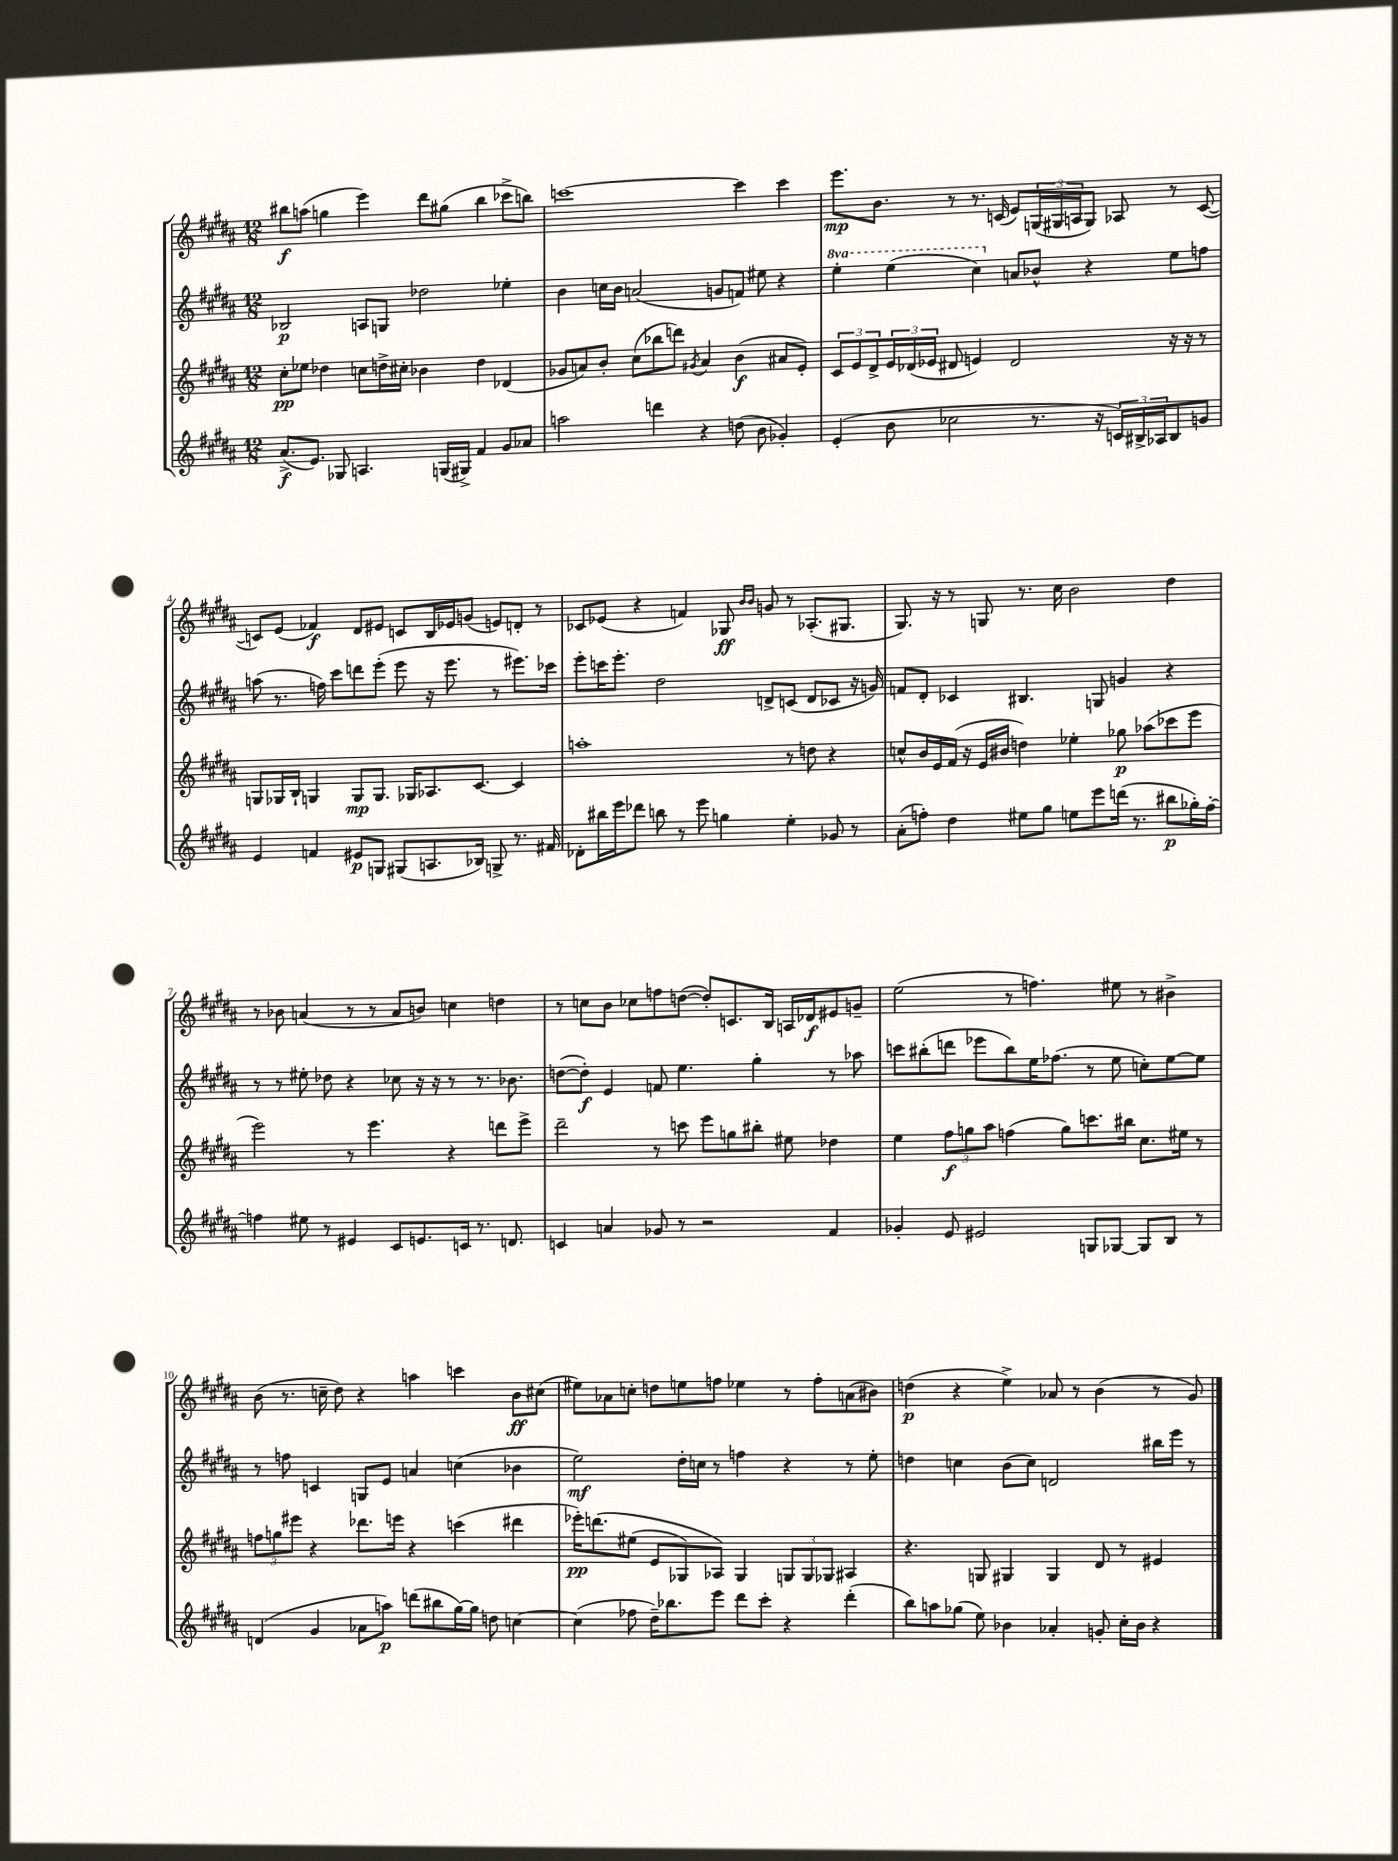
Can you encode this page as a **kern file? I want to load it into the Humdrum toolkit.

**kern	**dynam	**kern	**dynam	**kern	**dynam	**kern	**dynam
*part4	*part4	*part3	*part3	*part2	*part2	*part1	*part1
*staff4	*staff4	*staff3	*staff3	*staff2	*staff2	*staff1	*staff1
*clefG2	*	*clefG2	*	*clefG2	*	*clefG2	*
*k[f#c#g#d#a#]	*	*k[f#c#g#d#a#]	*	*k[f#c#g#d#a#]	*	*k[f#c#g#d#a#]	*
*M12/8	*	*M12/8	*	*M12/8	*	*M12/8	*
=1	=1	=1	=1	=1	=1	=1	=1
(8.a#^/L	f	8cc#'\L	pp	2B-X/	p	8bb#X\L	f
.	.	8ee-X\J	.	.	.	(8aan\J	.
8.e/J)	.	.	.	.	.	.	.
.	.	4dd-X\	.	.	.	4ggn\	.
8G-X/	.	.	.	.	.	.	.
4.An/	.	8ccn\L	.	8An/L	.	4eee\)	.
.	.	16ddn^\L	.	8Gn/J	.	.	.
.	.	16cc#X'\JJ	.	.	.	.	.
.	.	4b-X\	.	2dd-X\	.	8ddd#\L	.
(16Gn/LL	.	.	.	.	.	(8gg#X\J	.
16G#X^/JJ)	.	.	.	.	.	.	.
4f#/	.	4dd\	.	.	.	4bb#\	.
8g#/L	.	(4d-X/	.	4ee-X'\	.	8ccc-X^\L	.
8a-X/J	.	.	.	.	.	8bbn\J)	.
=2	=2	=2	=2	=2	=2	=2	=2
2aan\	.	8g-X/L	.	4b\	.	[1cccn	.
.	.	8an/)	.	.	.	.	.
.	.	8b'/J	.	16ccn\LL	.	.	.
.	.	.	.	16b\JJ	.	.	.
.	.	(8cc#\L	.	(2an/	.	.	.
4dddn\	.	8bb-X\	.	.	.	.	.
.	.	8dddn\J)	.	.	.	.	.
.	.	8qg#X/	.	.	.	.	.
4r	.	4a/	.	.	.	.	.
.	.	.	.	8gn/L	.	.	.
(8ddn\	.	(4b\	f	8fn/J)	.	4ccc\]	.
8b\	.	.	.	8ee#X\	.	.	.
4g-X'/)	.	8a#X/L	.	4r	.	4ccc\	.
.	.	8e'/J)	.	.	.	.	.
=3	=3	=3	=3	=3	=3	=3	=3
*	*	*	*	*8va	*	*	*
(4e'/	.	12c#/L	.	4eee'\	.	8.eee\L	mp
.	.	12e/	.	.	.	.	.
.	.	12d#^/	.	.	.	.	.
.	.	.	.	.	.	8.b\J	.
8b\	.	24e/L	.	(4eee\	.	.	.
.	.	(24d-X/	.	.	.	.	.
.	.	24e-X/JJ	.	.	.	.	.
2cc-X\	.	8d#X/	.	.	.	8r	.
.	.	4en/)	.	4ccc#\)	.	8.r	.
.	.	.	.	.	.	(16cn/	.
*	*	*	*	*X8va	*	*	*
.	.	2d#/	.	8an/L	.	8e/L)	.
8.r	.	.	.	8b-X^^/J	.	(24Gn/L	.
.	.	.	.	.	.	24G#X/	.
.	.	.	.	.	.	24An/J	.
.	.	.	.	4r	.	8G#/J)	.
16r	.	.	.	.	.	.	.
24cn/LL)	.	.	.	.	.	8A-X/	.
24B#X^/	.	.	.	.	.	.	.
24A-X/J	.	.	.	.	.	.	.
8B#/	.	16r	.	8ee\L	.	8r	.
.	.	16r	.	.	.	.	.
8gn/J	.	8r	.	8ffn\J	.	([8c/	.
!!LO:LB:g=z
=4	=4	=4	=4	=4	=4	=4	=4
4e/	.	8Gn/L	.	(8aan\	.	8cn/L])	.
.	.	16G-X/L	.	8.r	.	(8e/J	.
.	.	16B`/JJ	.	.	.	.	.
4fn/	.	4Gn/	.	.	.	4f-X/)	f
.	.	.	.	16ffn\)	.	.	.
.	.	.	.	8ccc#\L	.	.	.
8e#X/L	p	8G/L	mp	8dddn\	.	8d#/L	.
8Gn/J	.	8.G/J	.	(8eee'\J	.	8e#X/J	.
(8G#X/L	.	.	.	8eee\	.	8cn/L	.
.	.	16G-X/KL	.	.	.	.	.
8.An/	.	8.A-X/	.	16r	.	16B/L	.
.	.	.	.	8.eee\	.	16e-X/J	.
.	.	.	.	.	.	(8gn/J	.
16B-X/Jk)	.	[8.c#/J	.	.	.	.	.
8Gn^/	.	.	.	8r	.	8en/L)	.
8.r	.	4c#/]	.	8.eee#X\L)	.	8dn'/J	.
.	.	.	.	.	.	8r	.
16f#X/	.	.	.	16ccc-X\Jk	.	.	.
=5	=5	=5	=5	=5	=5	=5	=5
8d-X'\L	.	1aan'	.	8eee'\L	.	8c-X/L	.
16bb#X\L	.	.	.	16cccn\K	.	(8e-X/J	.
16eee\J	.	.	.	8.eee'\J	.	.	.
8ddd-X\J	.	.	.	.	.	4r	.
8bbn\	.	.	.	2dd#\	.	.	.
8r	.	.	.	.	.	4fn/)	.
8eee\	.	.	.	.	.	.	.
4ggn\	.	.	.	.	.	8G-X/	ff
.	.	.	.	.	.	16qqb/LL	.
.	.	.	.	.	.	16qqb/JJ	.
.	.	.	.	8dn^/L	.	8gn/	.
4ee'\	.	8r	.	(8cn/J	.	8r	.
.	.	8ddn\	.	8d/L	.	(8.A-X'/L	.
8g-X/	.	4r	.	8c-X/J	.	.	.
.	.	.	.	.	.	8.G#X/J	.
8r	.	.	.	16r	.	.	.
.	.	.	.	16gn/)	.	.	.
=6	=6	=6	=6	=6	=6	=6	=6
(8a#'\L	.	8ccn^^/L	.	8fn/L	.	8.G#/)	.
8ffn'\J)	.	16b/L	.	8d#'/J	.	.	.
.	.	16e/	.	.	.	16r	.
4dd#\	.	(16f#/JJ	.	4c-X/	.	8r	.
.	.	16r	.	.	.	.	.
.	.	16e/LL	.	.	.	8Gn/	.
.	.	16b#X/JJ	.	.	.	.	.
8ee#X\L	.	4ddn\)	.	4.B#X/	.	8.r	.
8gg#\J	.	.	.	.	.	.	.
.	.	.	.	.	.	16cc#\	.
8een\L	.	4ee-X'\	.	.	.	2b\	.
8eee\	.	.	.	8Gn/	.	.	.
(16dddn\Jk	.	8gg-X\	p	4gn/	.	.	.
8.r	.	.	.	.	.	.	.
.	.	(8aa-X\L	.	.	.	.	.
8bb#X\L	p	8ccc-X\	.	4r	.	4dd#\	.
16gg-X'\L)	.	8eee\J	.	.	.	.	.
[16ff'\JJ	.	.	.	.	.	.	.
!!LO:LB:g=z
=7	=7	=7	=7	=7	=7	=7	=7
4ffn\]	.	2eee\)	.	8r	.	8r	.
.	.	.	.	8r	.	8b-X\	.
8ee#X\	.	.	.	8ee#X'\	.	(4an/	.
8r	.	.	.	8dd-X\	.	.	.
4e#X/	.	8r	.	4r	.	8r	.
.	.	4.eee\	.	.	.	8r	.
8c#/L	.	.	.	8cc-X\	.	8a/L	.
8.en/	.	.	.	16r	.	8bn/J)	.
.	.	.	.	16r	.	.	.
.	.	4r	.	8r	.	4ccn\	.
16cn/Jk	.	.	.	.	.	.	.
8.r	.	.	.	8.r	.	.	.
.	.	8dddn\L	.	.	.	4ddn\	.
8.dn/	.	.	.	8.b-X\	.	.	.
.	.	8eee^\J	.	.	.	.	.
=8	=8	=8	=8	=8	=8	=8	=8
4cn/	.	2ddd#~\	.	([8ddn\L	.	8r	.
.	.	.	.	8dd'\J])	f	8ccn\L	.
4an/	.	.	.	4e/	.	8b\J	.
.	.	.	.	.	.	8cc-X\L	.
8g-X/	.	8r	.	8fn/	.	8ffn\	.
8r	.	8cccn\	.	4.ee\	.	([8ddn\J	.
2r	.	8eee\L	.	.	.	8dd'/L])	.
.	.	8ggn\	.	.	.	8.cn/	.
.	.	8bb#X'\J	.	4gg#'\	.	.	.
.	.	.	.	.	.	16B/Jk	.
.	.	8ee#X\	.	.	.	16An/LL	.
.	.	.	.	.	.	16d-X/J	f
4f#/	.	4dd-X\	.	8r	.	8e#X/	.
.	.	.	.	8aa-X\	.	8gn~/J	.
=9	=9	=9	=9	=9	=9	=9	=9
4g-X'/	.	4ee\	.	8cccn\L	.	(2ee\	.
.	.	.	.	(8bb#X'\	.	.	.
8e/	.	12ff#\L	f	8dddn\J	.	.	.
.	.	12ggn\	.	.	.	.	.
2e#X/	.	.	.	8eee-X\L	.	.	.
.	.	12aa#\J	.	.	.	.	.
.	.	(4ffn\	.	8bb#\)	.	8r	.
.	.	.	.	16ee\K	.	4.ffn\)	.
.	.	.	.	(8.ff-X\J	.	.	.
.	.	8gg\L)	.	.	.	.	.
8Gn/L	.	8.cccn\	.	8r	.	.	.
[8G-X/J	.	.	.	8ee\	.	8ee#X\	.
.	.	16bb#X\Jk	.	.	.	.	.
8G-/L]	.	8.cc#\L	.	8ccn'\L)	.	8r	.
8B/J	.	.	.	[8ee\	.	4b#X^\	.
.	.	16ee#X\Jk	.	.	.	.	.
8r	.	8r	.	8ee\J]	.	.	.
!!LO:LB:g=z
=10	=10	=10	=10	=10	=10	=10	=10
(4dn/	.	12ffn\L	.	8r	.	(8b\	.
.	.	12ggn\	.	.	.	.	.
.	.	.	.	8ffn\	.	8.r	.
.	.	12eee#X\J	.	.	.	.	.
4g#/	.	4r	.	4cn/	.	.	.
.	.	.	.	.	.	16ccn~\	.
.	.	.	.	.	.	8dd#\)	.
8a-X\L	.	8.ddd-X\L	.	8Gn/L	.	4r	.
8aan\J)	p	.	.	8e/J	.	.	.
.	.	16eeen\Jk	.	.	.	.	.
(8dddn\L	.	4r	.	4an/	.	4aan\	.
8bb#X\	.	.	.	.	.	.	.
[16gg#\L)	.	(4cccn\	.	(4ccn\	.	4cccn\	.
16gg#\JJ]	.	.	.	.	.	.	.
8ddn\	.	.	.	.	.	.	.
[4ccn\	.	4ddd#X\	.	4b-X\	.	8b\L	ff
.	.	.	.	.	.	(8cc#X\J	.
=11	=11	=11	=11	=11	=11	=11	=11
(4cc\]	.	16eee-X'\KL)	pp	2ee\)	mf	8ee#X\L)	.
.	.	(8.dddn\	.	.	.	.	.
.	.	.	.	.	.	8a-X\	.
8ff-X\	.	(8ee#X\J	.	.	.	8ccn'\J	.
16dd#~\KL)	.	8e/L	.	.	.	8ddn\L	.
8.bb-X\	.	.	.	.	.	.	.
.	.	8G-X/)	.	16dd#'\LL	.	8een\	.
.	.	.	.	16ccn\JJ	.	.	.
8eee\J	.	8A-X/J)	.	8r	.	8ffn\J	.
8ddd#\L	.	4G-/	.	4ffn\	.	4ee-X\	.
8ccc#'\J	.	.	.	.	.	.	.
4r	.	12Gn/L	.	4r	.	8r	.
.	.	12G/	.	.	.	.	.
.	.	.	.	.	.	8ff'\L	.
.	.	12G-X/J	.	.	.	.	.
(4ddd#'\	.	4A#X/	.	8r	.	(8an\	.
.	.	.	.	8ee'\	.	8b#X\J)	.
=12	=12	=12	=12	=12	=12	=12	=12
8bb\L)	.	4.r	.	4ddn\	.	(4ddn\	p
8aan\	.	.	.	.	.	.	.
(8gg-X\J	.	.	.	4ccn\	.	4r	.
8ee\)	.	8Gn/	.	.	.	.	.
4b-X\	.	4G#X/	.	(8b\L	.	4ee^\)	.
.	.	.	.	8cc\J)	.	.	.
4a-X'/	.	4G#/	.	2dn/	.	8a-X/	.
.	.	.	.	.	.	8r	.
8gn'/	.	8d#/	.	.	.	(4b\	.
16cc#'\LL	.	8r	.	.	.	.	.
16b-\JJ	.	.	.	.	.	.	.
4r	.	4e#X/	.	16bb#X\LL	.	8r	.
.	.	.	.	16eee\JJ	.	.	.
.	.	.	.	8r	.	8g#/)	.
==	==	==	==	==	==	==	==
*-	*-	*-	*-	*-	*-	*-	*-
